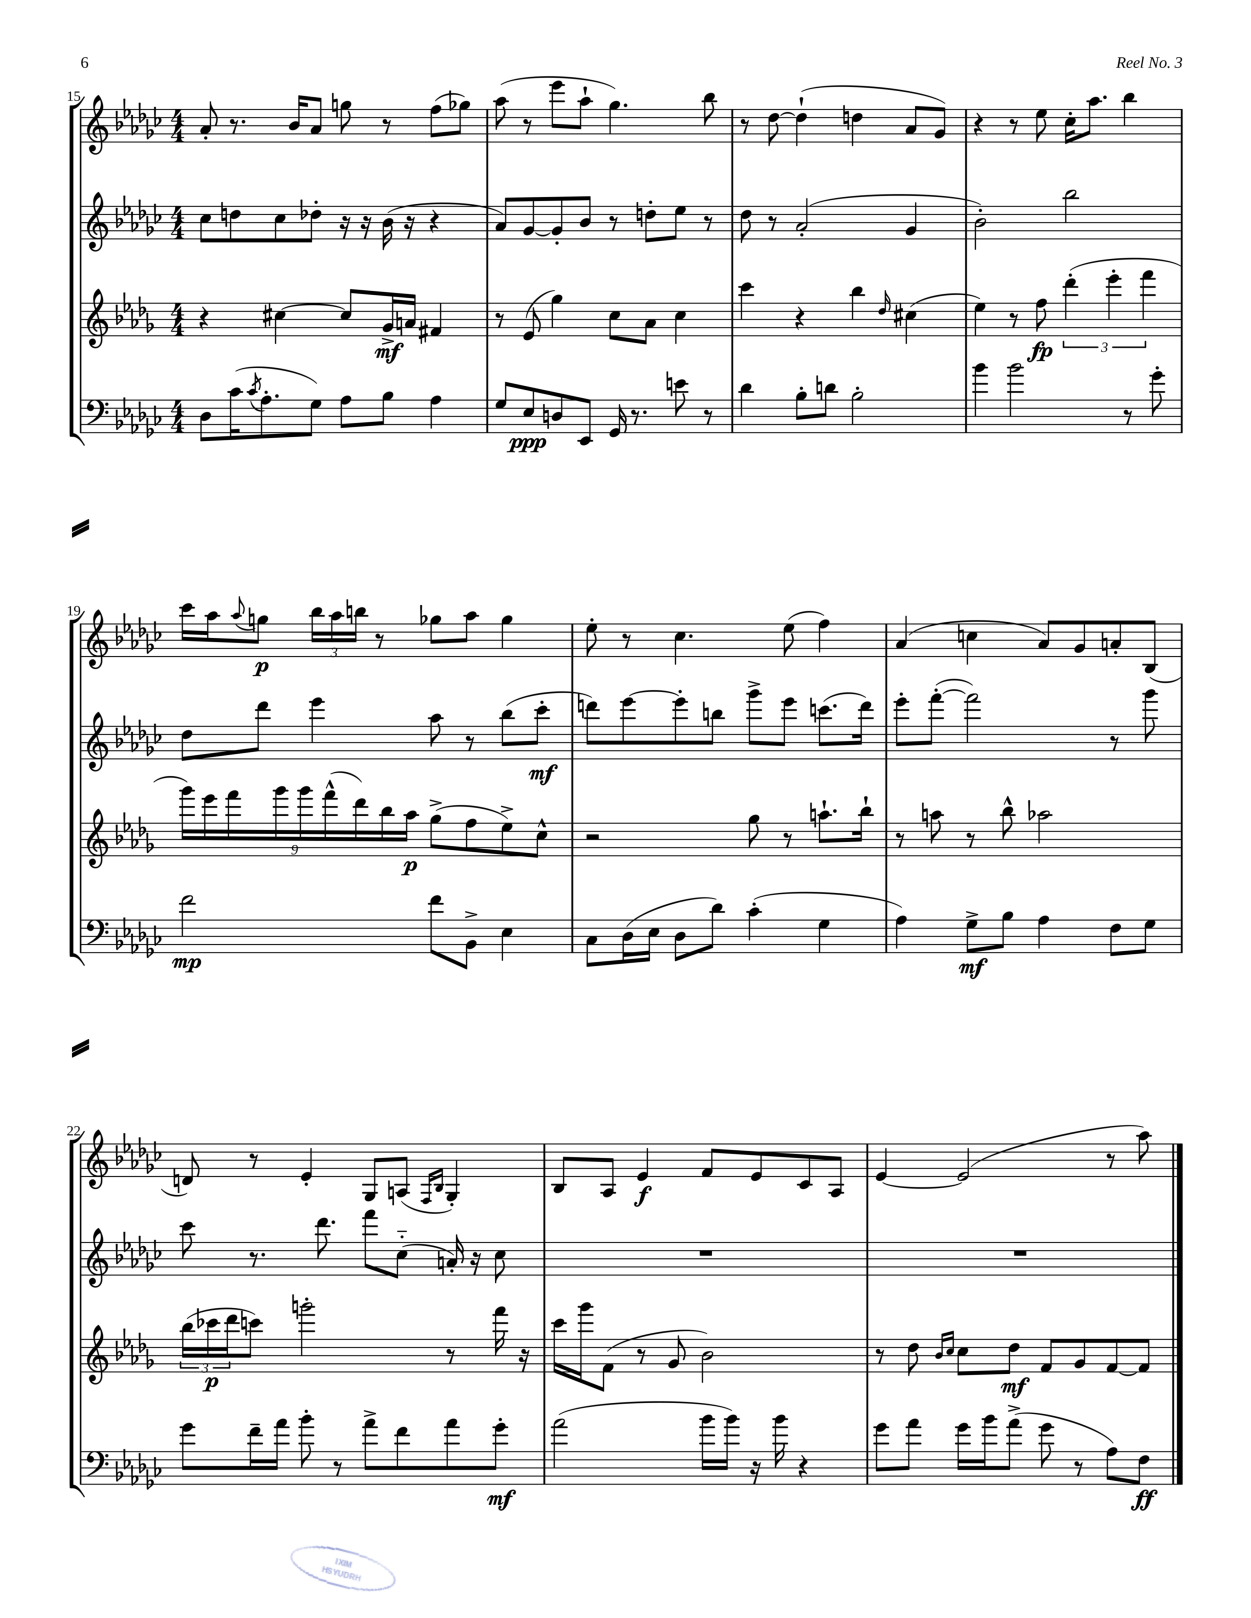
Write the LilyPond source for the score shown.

<<
\new StaffGroup <<
\new Staff = "s0" {
    \clef treble \key ges \major \numericTimeSignature \time 4/4
    aes'8-. r8. bes'16 aes'8 g''8 r8 f''8( ges''8) |
    aes''8( r8 ees'''8 aes''8-! ges''4.) bes''8 |
    r8 des''8~ des''4-!( d''4 aes'8 ges'8) |
    r4 r8 ees''8 ces''16-. aes''8. bes''4 |
    ces'''16 aes''16 \appoggiatura { aes''8 } g''8\p \tuplet 3/2 { bes''16 aes''16 b''16 } r8 ges''8 aes''8 ges''4 |
    ees''8-. r8 ces''4. ees''8( f''4) |
    aes'4( c''4 aes'8) ges'8 a'8-. bes8( |
    d'8) r8 ees'4-. ges8 a8( \grace { f16 bes16 } ges4-.) |
    bes8 aes8 ees'4\f f'8 ees'8 ces'8 aes8 |
    ees'4~ ees'2( r8 aes''8) \bar "|." |
}
\new Staff = "s1" {
    \clef treble \key ges \major \numericTimeSignature \time 4/4
    ces''8 d''8 ces''8 des''8-. r16 r16 bes'16( r16 r4 |
    aes'8) ges'8~ ges'8-. bes'8 r8 d''8-. ees''8 r8 |
    des''8 r8 aes'2-.( ges'4 |
    bes'2-.) bes''2 |
    des''8 des'''8 ees'''4 aes''8 r8 bes''8( ces'''8-.\mf |
    d'''8) ees'''8~ ees'''8-. b''8 ges'''8-> ees'''8 c'''8.( d'''16) |
    ees'''8-. f'''8~-.( f'''2) r8 ges'''8 |
    ces'''8 r8. des'''8. f'''8 ces''8-_( a'16-.) r16 ces''8 |
    R1 |
    R1 \bar "|." |
}
\new Staff = "s2" {
    \clef treble \key des \major \numericTimeSignature \time 4/4
    r4 cis''4~ cis''8 ges'16->\mf a'16 fis'4 |
    r8 ees'8( ges''4) c''8 aes'8 c''4 |
    c'''4 r4 bes''4 \grace { des''16 } cis''4( |
    ees''4) r8 f''8\fp \tuplet 3/2 { des'''4-.( ees'''4-. f'''4 } |
    \tuplet 9/8 { ges'''16) ees'''16 f'''16 ges'''16 ges'''16 f'''16-^( des'''16) bes''16 aes''16\p } ges''8->( f''8 ees''8->) c''8-^ |
    r2 ges''8 r8 a''8.-! bes''16-! |
    r8 a''8 r8 bes''8-^ aes''2 |
    \tuplet 3/2 { bes''16( ces'''16\p des'''16 } c'''8) g'''2-. r8 f'''16 r16 |
    c'''16 ges'''16 f'8( r8 ges'8 bes'2) |
    r8 des''8 \grace { bes'16 c''16 } c''8 des''8\mf f'8 ges'8 f'8~ f'8 \bar "|." |
}
\new Staff = "s3" {
    \clef bass \key ges \major \numericTimeSignature \time 4/4
    des8 ces'16( \acciaccatura { ces'8 } aes8.-. ges8) aes8 bes8 aes4 |
    ges8 ees8\ppp d8 ees,8 ges,16 r8. e'8 r8 |
    des'4 bes8-. d'8 bes2-. |
    bes'4 bes'2 r8 ges'8-. |
    f'2\mp f'8 bes,8-> ees4 |
    ces8 des16( ees16 des8 des'8) ces'4-.( ges4 |
    aes4) ges8->\mf bes8 aes4 f8 ges8 |
    ges'8 f'16-- aes'16 bes'8-. r8 aes'8-> f'8 aes'8 ges'8-.\mf |
    aes'2( bes'16 bes'16) r16 bes'16 r4 |
    ges'8 aes'8 ges'16 bes'16 aes'8->( ges'8 r8 aes8) f8\ff \bar "|." |
}
>>
>>
\layout { \context { \Score currentBarNumber = #15 } }
